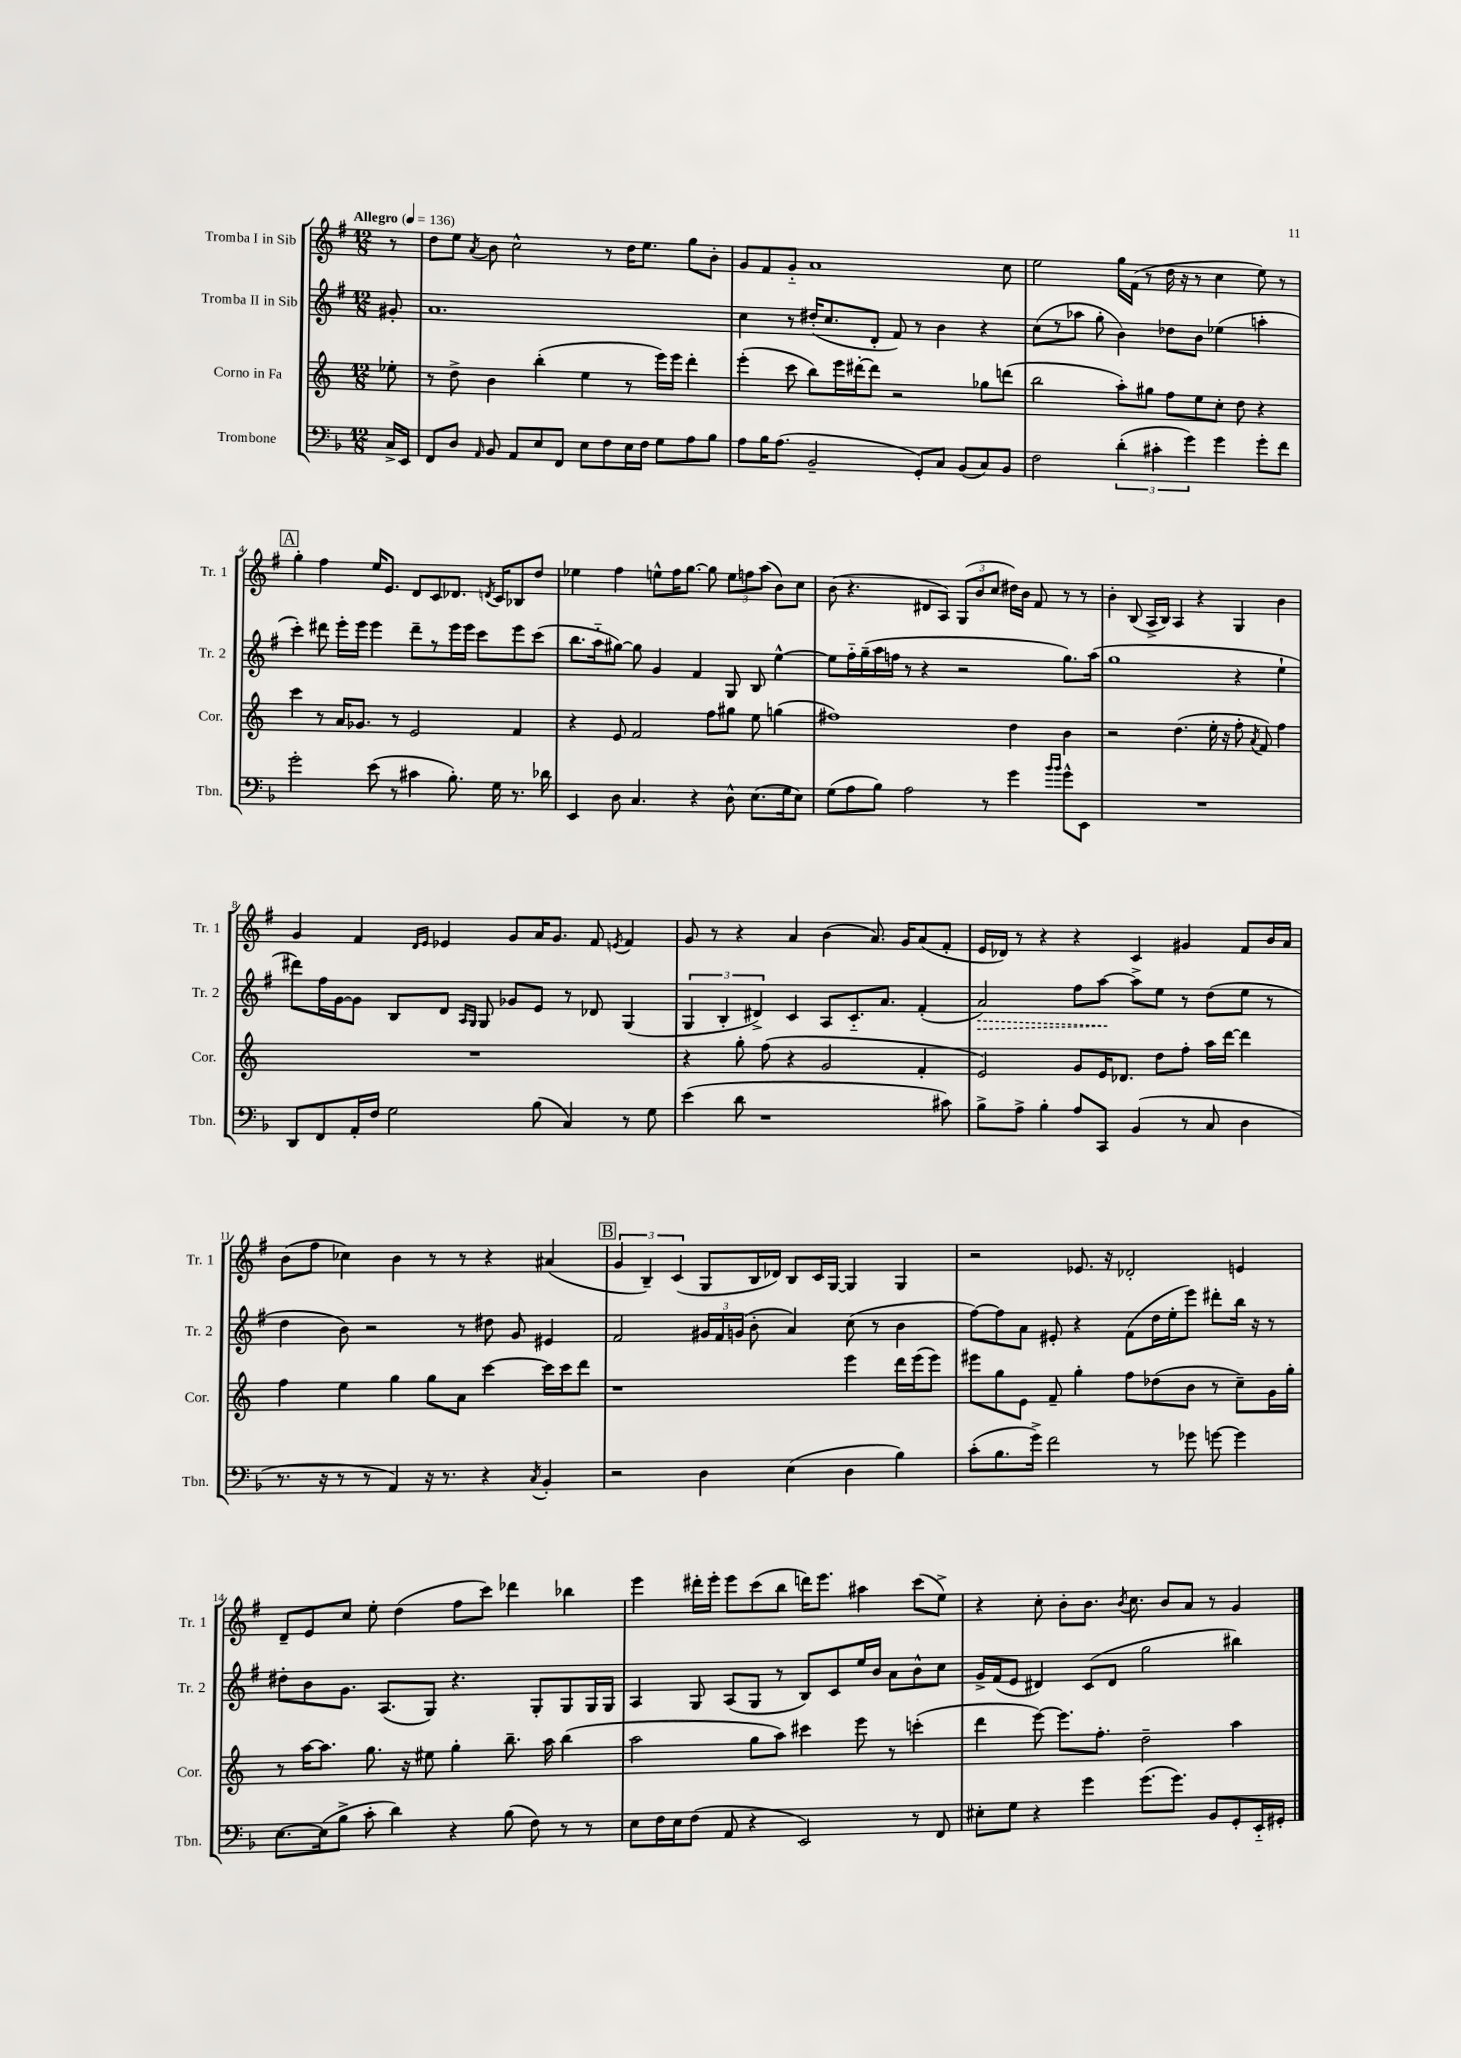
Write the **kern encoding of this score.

**kern	**kern	**kern	**dynam	**kern
*part4	*part3	*part2	*part2	*part1
*staff4	*staff3	*staff2	*staff2	*staff1
*I"Trombone	*I"Corno in Fa	*I"Tromba II in Sib	*	*I"Tromba I in Sib
*I'Tbn.	*I'Cor.	*I'Tr. 2	*	*I'Tr. 1
*clefF4	*clefG2	*clefG2	*	*clefG2
*k[b-]	*k[]	*k[f#]	*	*k[f#]
*M12/8	*M12/8	*M12/8	*	*M12/8
*MM136	*MM136	*MM136	*	*MM136
=	=	=	=	=
!	!	!	!	!LO:TX:a:B:t=Allegro
16C^/LL	8ee-X'\	8g#X'/	.	8r
16EE/JJ	.	.	.	.
=1	=1	=1	=1	=1
8FF/L	8r	1.a	.	8dd\L
8D/J	8dd^\	.	.	8ee\J
16qqAA/	.	.	.	8qa/
8BB-/	4b\	.	.	8b\
8AA/L	.	.	.	2cc^^\
8E/	(4bb'\	.	.	.
8FF/J	.	.	.	.
8E\L	4ee\	.	.	.
8F\	.	.	.	8r
16E\L	8r	.	.	16dd\KL
16F\JJ	.	.	.	8.ee\J
8G\L	16eee\LL)	.	.	.
.	16eee\JJ	.	.	.
8A\	4ddd'\	.	.	8gg\L
8B-\J	.	.	.	8b'\J
=2	=2	=2	=2	=2
8A\L	(4eee'\	4cc\	.	8g/L
16B-\K	.	.	.	8f#/
(8.A\J	.	.	.	.
.	8ccc\	8r	.	8g/J
2BB-~/	8bb\L)	(16dd#X'/KL	.	1a
.	.	8.cc/	.	.
.	16eee\L	.	.	.
.	[16ddd#X'\J	.	.	.
.	8ddd#\J]	8d'/J	.	.
.	2r	8f#/)	.	.
8GG'/L)	.	8r	.	.
8C/J	.	4b\	.	.
(8BB-/L	.	.	.	.
8C/)	8gg-X\L	4r	.	.
8BB-/J	(8dddn\J	.	.	8cc\
=3	=3	=3	=3	=3
2F\	2bb\	(8cc\L	.	2ee\
.	.	8r	.	.
.	.	8aa-X\J	.	.
.	.	8gg'\	.	.
(6d'\	8aa'\L)	4b\)	.	16gg\LL
.	.	.	.	(16f#\JJ
.	8gg#X\J	.	.	8r
6c#X'\	.	.	.	.
.	8ff\L	8dd-X\L	.	16dd\
.	.	.	.	16r
6g\)	.	.	.	.
.	8ee\	8b\J	.	8r
4g\	8cc'\J	(4ee-X\	.	4cc\
.	8dd\	.	.	.
8g'\L	4r	4aan'\	.	8ee\)
8f\J	.	.	.	8r
!!LO:LB:g=z
!!LO:REH:place=s1:t=A
=4	=4	=4	=4	=4
2g'\	4ccc\	4ccc'\)	.	4gg'\
.	8r	8ddd#X\	.	4ff#\
.	16a/KL	16eee'\LL	.	.
.	8.g-X/J	16eee\JJ	.	.
(8e\	.	4eee\	.	16ee/KL
.	.	.	.	8.e/J
8r	8r	.	.	.
4c#X\	2e/	8ddd#~\L	.	8d/L
.	.	8r	.	8c/
8.B-'\)	.	16eee\L	.	8.d-X/J
.	.	16eee\JJ	.	.
.	.	8ccc\L	.	.
.	.	.	.	8qdn/
16G\	.	.	.	16c/KL
8.r	4f/	8eee\	.	8B-X/
.	.	(8ccc\J	.	8dd/J
16d-X\	.	.	.	.
=5	=5	=5	=5	=5
4EE/	4r	8.bb\L	.	4ee-X\
.	.	16aa\k	.	.
8D\	8e/	[8gg#X\J)	.	4ff#\
4.C/	2f/	8gg#\]	.	.
.	.	4g/	.	8een^^\L
.	.	.	.	16ff#\K
.	.	.	.	[8.gg\J
4r	.	4f#/	.	.
.	8ff\L	.	.	8gg\]
8D^^\	8gg#X\J	8G/	.	12ee\L
.	.	.	.	12ffn\
(8.E\L	8ee\	8B/	.	.
.	.	.	.	(12aa\J
.	(4ggn\	[4ee^^\	.	8b\L)
16G\k	.	.	.	.
8E\J)	.	.	.	8cc\J
=6	=6	=6	=6	=6
(8G\L	1ff#X)	8ee\L]	.	(8b\
8A\	.	16ff#\L	.	4.r
.	.	(16gg~\	.	.
8B-\J)	.	16aa\	.	.
.	.	16ffn\JJ	.	.
2A\	.	8r	.	.
.	.	4r	.	8d#X/L
.	.	.	.	8A/J)
.	.	2r	.	(12G/L
.	.	.	.	12b/
8r	.	.	.	.
.	.	.	.	12cc/J
4g\	4dd\	.	.	16dd#X\LL)
.	.	.	.	16b\JJ
.	.	.	.	8f#/
16qqb-/LL	.	.	.	.
16qqb-/JJ	.	.	.	.
8g^^\L	4b\	8.gg\L)	.	8r
8EE\J	.	.	.	8r
.	.	(16aa\Jk	.	.
=7	=7	=7	=7	=7
1.r	2r	1gg	.	4b'\
.	.	.	.	(8B/
.	.	.	.	16A^/LL
.	.	.	.	16B/JJ)
.	(4.dd\	.	.	4A/
.	.	.	.	4r
.	16ee'\	.	.	.
.	16r	.	.	.
.	8ff'\	4r	.	4G/
.	8qa/	.	.	.
.	8f/)	.	.	.
.	4ff\	4ee`\	.	4b\
!!LO:LB:g=z
=8	=8	=8	=8	=8
8DD/L	1.r	8ddd#X\L)	.	4g/
8FF/	.	16ff#\L	.	.
.	.	[16g\J	.	.
16AA'/L	.	8g\J]	.	4f#/
16F/JJ	.	.	.	.
2G\	.	8B/L	.	.
.	.	.	.	16qqd/LL
.	.	.	.	16qqe/JJ
.	.	8d/J	.	4e-X/
.	.	16qqA/LL	.	.
.	.	16qqG/JJ	.	.
.	.	8G/	.	.
.	.	8g-X/L	.	8g/L
(8B-\	.	8e/J	.	16a/K
.	.	.	.	8.g/J
4C/)	.	8r	.	.
.	.	8d-X/	.	8f#/
.	.	.	.	8qen/
8r	.	(4G/	.	4f#/
8G\	.	.	.	.
=9	=9	=9	=9	=9
(4e\	4r	6G/	.	8g/
.	.	.	.	8r
.	.	6B'/	.	.
8d\	8gg'\	.	.	4r
.	.	6d#X^/)	.	.
1r	(8ff\	.	.	.
.	4r	4c/	.	4a/
.	2g/	8A/L	.	(4b\
.	.	8.c/	.	.
.	.	.	.	8.a/)
.	.	8.a/J	.	.
.	.	.	.	16g/KL
.	4f'/	(4f#'/	.	(8a/
8c#X\)	.	.	.	8f#'/J
=10	=10	=10	=10	=10
!	!	!	!LO:HP:b	!
8B-^\L	2e/)	2a/)	>	16e/LL
.	.	.	.	16d-X/JJ)
8A^\J	.	.	.	8r
4B-'\	.	.	.	4r
8A/L	8g/L	8ff#\L	.	4r
8CC/J	16e/K	[8aa\J	.	.
.	8.d-X/J	.	.	.
(4BB-/	.	8aa^\L]	]	4c/
.	8dd\L	8ee\J	.	.
8r	8ff'\J	8r	.	4g#X/
8C/	16aa\LL	(8dd\L	.	.
.	[16ddd\JJ	.	.	.
4D\	4ddd\]	8ee\J	.	8f#/L
.	.	8r	.	16b/L
.	.	.	.	16a/JJ
!!LO:LB:g=z
=11	=11	=11	=11	=11
8.r	4ff\	4dd\	.	(8b\L
.	.	.	.	8ff#\J
16r	.	.	.	.
8r	4ee\	8b\)	.	4cc-X\)
8r	.	2r	.	.
4AA/)	4gg\	.	.	4b\
16r	8gg\L	.	.	8r
8.r	.	.	.	.
.	8a\J	8r	.	8r
4r	[4ccc\	8dd#X\	.	4r
.	.	8g/	.	.
8qC/	.	.	.	.
4BB-'/	16ccc\LL]	4e#X/	.	(4a#X/
.	16ccc\J	.	.	.
.	8ddd\J	.	.	.
!!LO:REH:place=s1:t=B
=12	=12	=12	=12	=12
2r	1r	2f#/	.	6g/
.	.	.	.	6B~/)
.	.	.	.	(6c/
4D\	.	24g#X/LL	.	8G/L
.	.	24f#/	.	.
.	.	(24gn/JJ	.	.
.	.	8b'\	.	16B/L
.	.	.	.	16d-X/JJ)
(4E\	.	4a/)	.	8B/L
.	.	.	.	16c/L
.	.	.	.	[16G/JJ
4D\	4eee\	(8cc\	.	4G/]
.	.	8r	.	.
4B-\)	16ddd\LL	4b\	.	4G/
.	(16eee\J	.	.	.
.	8eee\J)	.	.	.
=13	=13	=13	=13	=13
(8c'\L	8eee#X\L	[8ff#\L)	.	2r
8.B-\	8gg\	8ff#\]	.	.
.	8e\J	8a\J	.	.
16g^\Jk)	.	.	.	.
2f\	8f~/	8e#X'/	.	.
.	4gg'\	4r	.	8.e-X/
.	.	.	.	16r
.	8ff\L	(8f#\L	.	2d-X'/
8r	(8dd-X\	16dd\L	.	.
.	.	16ee'\J	.	.
8g-X\	8b\J	8eee\J)	.	.
[8gn\	8r	8ddd#X'\L	.	.
4g\]	8cc~\L)	16bb\Jk	.	4en/
.	.	16r	.	.
.	16g\L	8r	.	.
.	16gg'\JJ	.	.	.
!!LO:LB:g=z
=14	=14	=14	=14	=14
[8.E\L	8r	8dd#X'\L	.	8d~/L
.	[16aa\KL	8b\	.	8e/
(16E\k]	8.aa\J]	.	.	.
8B-^\J	.	8.g\J	.	8cc/J
8c'\	8.gg\	.	.	8ee'\
.	.	(8.A/L	.	.
4d\)	.	.	.	(4dd\
.	16r	.	.	.
.	8ee#X\	8G/J)	.	.
4r	4gg'\	4.r	.	8ff#\L
.	.	.	.	8ccc\J)
(8B-\	8.bb~\	.	.	4ddd-X\
8F\)	.	8G'/L	.	.
.	16aa\	.	.	.
8r	(4bb\	8G/	.	4bb-X\
8r	.	16G/L	.	.
.	.	16G/JJ	.	.
=15	=15	=15	=15	=15
8E\L	2aa\	4A/	.	4eee\
16F\L	.	.	.	.
16E\J	.	.	.	.
(8F\J	.	8G/	.	16ddd#X'\LL
.	.	.	.	16eee'\JJ
8AA/	.	(8A/L	.	8eee\L
4r	8gg\L	8G/J	.	(8ccc\
.	8aa\J)	8r	.	8bb\J
2EE/)	4ccc#X\	8B/L)	.	16dddn\KL)
.	.	.	.	8.eee\J
.	.	8c/	.	.
.	8eee\	16ee/L	.	4aa#X\
.	.	16b/JJ	.	.
.	8r	8a\L	.	.
8r	(4cccn'\	8b^^\	.	(8ccc\L
8FF/	.	8cc\J	.	8ee^\J)
=16	=16	=16	=16	=16
8E#X'\L	4ddd\	16g^/LL	.	4r
.	.	(16f#/J	.	.
8G\J	.	8e/J	.	.
4r	[8eee\)	4d#X/)	.	8cc'\
.	8.eee\L]	.	.	8b'\L
4g\	.	(8c/L	.	8.b\J
.	8.ff'\J	.	.	.
.	.	8d#/J	.	.
.	.	.	.	8qb/
.	.	.	.	8.cc\
(8.g\L	2dd~\	2gg\	.	.
.	.	.	.	8b/L
8.g\J)	.	.	.	.
.	.	.	.	8a/J
8BB-/L	.	.	.	8r
8GG'/	4aa\	4bb#X\)	.	4g/
16EE/L	.	.	.	.
16GG#X'/JJ	.	.	.	.
==	==	==	==	==
*-	*-	*-	*-	*-
